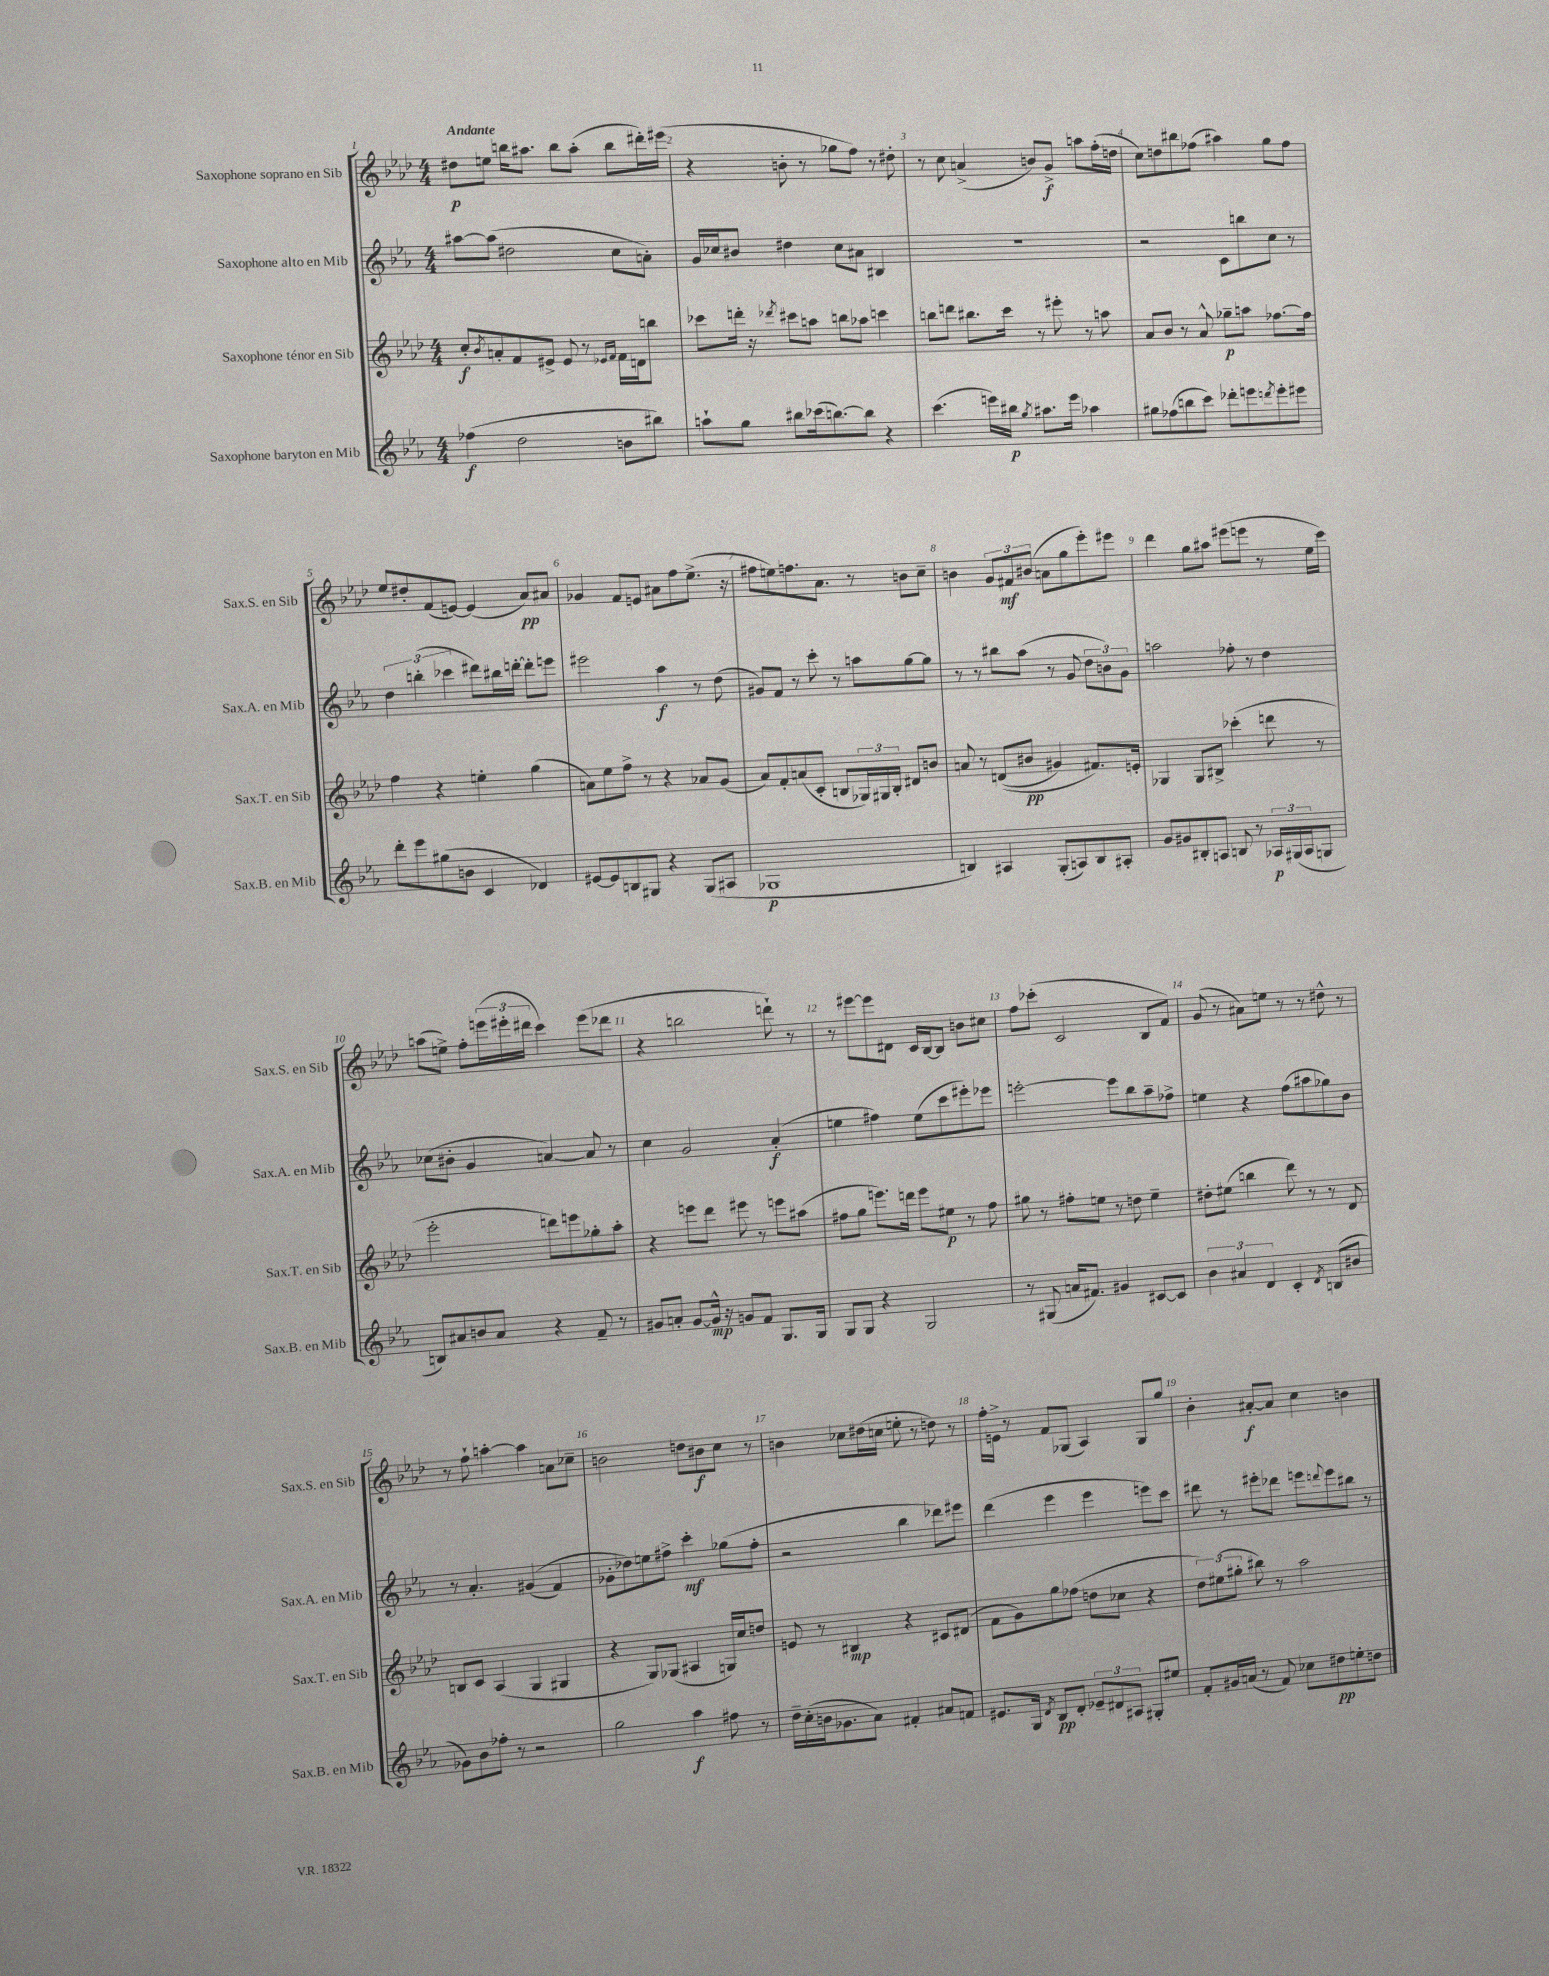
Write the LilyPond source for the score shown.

<<
\new StaffGroup <<
\new Staff = "s0" \with { instrumentName = "Saxophone soprano en Sib" shortInstrumentName = "Sax.S. en Sib" } {
    \clef treble \key aes \major \numericTimeSignature \time 4/4 \tempo "Andante"
    dis''8\p e''8 b''16 ais''8. b''8 ais''8-.( b''8 dis'''16-.) eis'''16( |
    r4 b'8-. r8 ges''8 f''8) r8 dis''8-. |
    r8 c''8 a'4->( b'8) g'8->\f a''8 f''16-.( d''16 |
    c''8) d''8 bis''8 fes''8( ais''4) g''8 fes''8 |
    ees''8 dis''8-. f'8( e'8~) e'4( aes'8\pp) ais'8 |
    ges'4 f'8 e'8 ais'8 f''8 ees''8.->( r16 |
    fis''8 e''8) f''8. aes'8. r8 b'8 c''8-- |
    b'4 \tuplet 3/2 { g'8 fis'8\mf bis'8( } a'8 g''8 ees'''8-.) eis'''8 |
    des'''4 g''8 ais''8 eis'''8( e'''8 r8 ees''16 c'''16) |
    a''8( e''8->) f''8-. \tuplet 3/2 { e'''16( eis'''16-. dis'''16 } c'''4) eis'''8( des'''8 |
    r4 b''2 d'''8-!) r8 |
    r8 eis'''8~ eis'''8 dis'8 c'16 bes16~ bes8 b'8 cis''8 |
    f''8 ces'''8-.( c'2 bes8 f'8) |
    g'8( r8 ais'8) e''8 r8 r8 dis''8-^ r8 |
    r8 f''8-! a''4~-. a''4 a'8 ces''8-- |
    b'2 d''8 bis'8\f c''8 r8 |
    b'4 ces''8 dis''16( c''16 e''8-. r8 d''8) r8 |
    f''16-. e'16-> r8 f'8 ges8( aes4) ges8 g''8 |
    bes'4-. ais'8~-.\f ais'8 c''4 b'4 \bar "|." |
}
\new Staff = "s1" \with { instrumentName = "Saxophone alto en Mib" shortInstrumentName = "Sax.A. en Mib" } {
    \clef treble \key ees \major \numericTimeSignature \time 4/4
    ais''8~ ais''8( dis''2 c''8 a'8-.) |
    g'16 ces''16 bis'8 dis''4 ces''8 ais'8 bis4 |
    R1 |
    r2 c'8 b''8 c''8 r8 |
    \tuplet 3/2 { d''4 b''4-.( ces'''4 } dis'''8) bis''16 d'''16~-. d'''8-. e'''8 |
    eis'''2 aes''4\f r8 d''8( |
    gis'8) f'8 r8 c'''8-. r8 a''8 g''8~ g''8 |
    r8 r8 bis''8 aes''8( r8 g'8 \tuplet 3/2 { d''8 b'8) g'8 } |
    a''2 fes''8-. r8 d''4 |
    ces''8( bis'8-. g'4 a'4~) a'8 r8 |
    c''4 g'2 aes'4-.\f( |
    e''4 fis''4) e''8( c'''8 eis'''8-.) ees'''8 |
    e'''2~-. e'''8 bes''8 aes''8-- fes''8-> |
    e''4 r4 f''8( ais''8 ges''8) bes'8 |
    r8 aes'4.-. gis'4(\( f'4) |
    ges'8-. des''8\) e''8 fis''8-> c'''4-.\mf ges''8( fis''8-. |
    r2 bes''4 des'''8) eis'''8 |
    d'''4( ees'''4 ees'''4 e'''8) c'''8 |
    dis'''8 r8 eis'''8-. des'''8 e'''8 \appoggiatura { d'''8 } e'''8 bis''8 r8 \bar "|." |
}
\new Staff = "s2" \with { instrumentName = "Saxophone ténor en Sib" shortInstrumentName = "Sax.T. en Sib" } {
    \clef treble \key aes \major \numericTimeSignature \time 4/4
    c''8-.\f \acciaccatura { bes'8 } a'8-. f'8 eis'8-> eis'8 r8 \grace { ees'16 f'16 } f'16 d'16 b''8 |
    ces'''8 d'''16-. r16 \acciaccatura { des'''8 } cis'''8 a''8 b''8 aes''8 c'''4 |
    b''8 d'''8 bis''8. c'''16 r8 eis'''8-. r8 a''8 |
    aes'8 bes'8 r8 aes'8-^ ges''8--\p a''8 fes''8.~ fes''16 |
    f''4 r4 e''4-. g''4( |
    a'8) ees''8 f''8-> r8 r4 aes'8 g'8( |
    aes'8) f'8-. a'8( c'8-. b8 \tuplet 3/2 { ges16) gis16 b16-. } dis'8 b'8 |
    a'8 r8 d'8(\( bis'8\pp gis'4) fis'8.\) e'16-. |
    ges4 ges8 bis8-> ces'''4-.( d'''8 r8 |
    ees'''2-. d'''8) e'''8 ges''8-. aes''8-. |
    r4 e'''8 des'''8 eis'''8 r8 e'''8 ais''8( |
    fis''8 g''8 e'''8.) d'''16 e'''8 eis''8\p r8 fis''8 |
    gis''8 r8 fis''8-. e''8 r8 d''8 e''4-- |
    dis''8-. eis''8( b''4 des'''8) r8 r8 des'8 |
    b8 c'8 aes4( g4 gis4 |
    r4 g8) ges8( ais4 g16) c''16 d''8 |
    e'8 r8 bis4\mp r4 cis'8 dis'8( |
    f'8 g'8) g''8 fes''8( d''8 ces''8 r4 |
    \tuplet 3/2 { des''8) eis''8( gis''8-. } bis''8) r8 aes''2 \bar "|." |
}
\new Staff = "s3" \with { instrumentName = "Saxophone baryton en Mib" shortInstrumentName = "Sax.B. en Mib" } {
    \clef treble \key ees \major \numericTimeSignature \time 4/4
    fes''4\f( d''2 b'8 bis''8) |
    a''8-! g''8 bis''8 ces'''16( b''8.~) b''8 r4 |
    c'''4.( e'''16) bis''16\p \acciaccatura { g''8 } ais''8. e'''16 aes''4 |
    gis''8 fes''8( b''8 c'''8) des'''8-. e'''8 \acciaccatura { d'''8 } e'''8-. eis'''8 |
    d'''8-. ees'''8 gis''8( b'8 c'4 des'4) |
    eis'8~ eis'8 b8 gis8 r4 gis8( ais8 |
    ges1\p |
    b4) ais4 g8-.( a8) b8 ais8-. |
    g'8 gis'8 bis8-. a8 b8 r8 \tuplet 3/2 { aes16\p gis16( aes16 } g8 |
    b8) ais'8 b'8 ais'8 r4 f'8-- r8 |
    gis'8 a'8-. gis'8~ gis'16-^\mp r16 g'8 f'8 g8. g16 |
    g8 g8 r4 g2 |
    r8 gis8( a'16 fis'8.) gis'4 cis'8~ cis'8 |
    \tuplet 3/2 { bes'4 ais'4 d'4 } c'4-. \acciaccatura { d'8 } b8( bis'8 |
    ges'8) bes'8 fes''8-. r8 r2 |
    g''2 aes''4\f fis''8 r8 |
    d''16-- c''16-.( b'16 ges'8. aes'8) fis'4-. ais'8 f'8 |
    eis'8. g16 \acciaccatura { d'8 } bes8\pp d'8-. \tuplet 3/2 { ees'8-- dis'8 ais8 } gis8-. eis''8 |
    f'8-. gis'16 a'16( r8 f'8) ces''8 dis''8\pp e''8-. d''8 \bar "|." |
}
>>
>>
\layout { \context { \Score \override BarNumber.break-visibility = ##(#f #t #t) barNumberVisibility = #all-bar-numbers-visible } }
